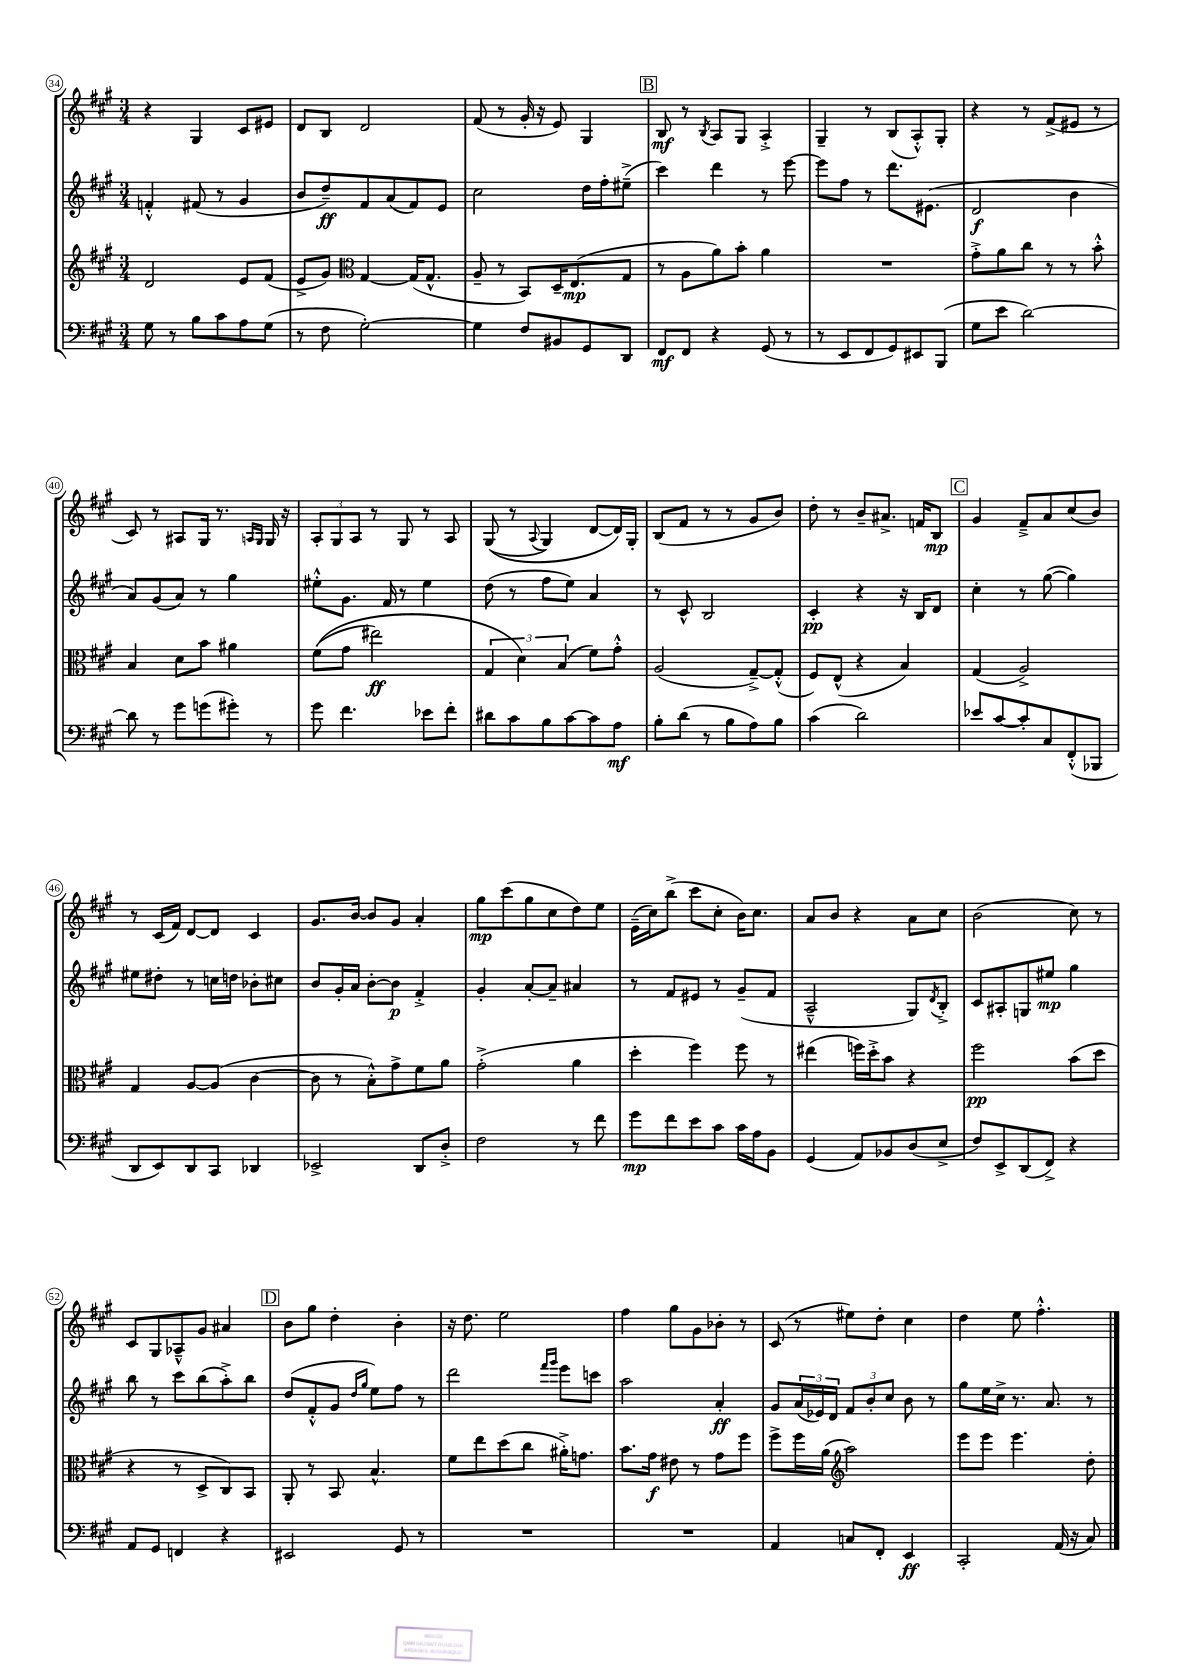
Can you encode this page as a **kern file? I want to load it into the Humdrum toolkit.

**kern	**kern	**kern	**kern
*staff4	*staff3	*staff2	*staff1
*clefF4	*clefG2	*clefG2	*clefG2
*k[f#c#g#]	*k[f#c#g#]	*k[f#c#g#]	*k[f#c#g#]
*M3/4	*M3/4	*M3/4	*M3/4
8G#	2d	4f'^^	4r
8r	.	.	.
8B	.	(8f#	4G#
8c#	.	8r	.
8A	8e	4g#	8c#
(8G#	(8f#	.	8e#
=	=	=	=
8r	8e^	8b	8d
8F#	8g#)	8dd~)	8B
*	*clefC3	*	*
[2G#')	[4G#	8f#	2d
.	.	(8a	.
.	(16G#]	8f#)	.
.	8.G#^^	.	.
.	.	8e	.
=	=	=	=
4G#]	8A~	2cc#	(8f#
.	8r	.	8r
8F#	8BB)	.	16g#'
.	.	.	16r
8BB#	16D~	.	8e)
.	(8.E	.	.
8GG#	.	16dd	4G#
.	.	16ff#'	.
8DD	8G#	(8ee#~^	.
=	=	=	=
8FF#	8r	4ccc#)	8B
8FF#	8A	.	8r
.	.	.	8qB
4r	8a)	4ddd	8A
.	8b'	.	8G#
(8GG#	4a	8r	4A'^
8r	.	[8eee	.
=	=	=	=
8r	2.r	8eee]	4G#~
8EE	.	8ff#	.
8FF#	.	8r	8r
8GG#)	.	8.ddd	(8B
8EE#	.	.	8A'^^)
.	.	(8.e#	.
(8BBB	.	.	8G#'
=	=	=	=
8G#	8g#'^	2d	4r
8e	8a	.	.
[2d)	8cc#	.	8r
.	8r	.	(8f#^
.	8r	4b	8e#
.	8b'^^	.	8r
=	=	=	=
8d]	4B	8a)	8c#)
8r	.	(8g#	8r
8g#	8d	8a)	8A#
(8g	8b	8r	16G#
.	.	.	8.r
8g#')	4a#	4gg#	.
.	.	.	16qqA
.	.	.	16qqG#
8r	.	.	16G#
.	.	.	16r
=	=	=	=
8g#	&((8f#	8ee#'^^	12A'
.	.	.	12G#
4.f#	8g#	8.g#	.
.	.	.	12A
.	2ee#)	.	8r
.	.	16f#	.
.	.	8r	8G#
8e-	.	4ee#	8r
8f#'	.	.	8A
=	=	=	=
8d#	6G#	(8dd	&((8G#
8c#	.	8r	8r
.	6d&)	.	.
.	.	.	8qqA
8B	.	8ff#	4G#)
.	(6B	.	.
[8c#	.	8ee)	.
8c#]	8f#)	4a	[8d
8A	8g#'^^	.	16d]&)
.	.	.	16G#'
=	=	=	=
8B'	(2A	8r	(8B
(8d	.	8c#^^	8f#
8r	.	2B	8r
8B	.	.	8r
8A)	[8G#~^)	.	8g#
8B	(8G#'^^]	.	8b)
=	=	=	=
(4c#	8F#)	4c#'	8dd'
.	(8E^^	.	8r
2d)	4r	4r	8b~
.	.	.	8.a#^
.	4B)	16r	.
.	.	16B	16f
.	.	8d	8B
=	=	=	=
8e-	(4G#	4cc#'	4g#
[8c#	.	.	.
8c#']	2A^)	8r	8f#~^
8C#	.	([8gg#	8a
(8FF#'^^	.	4gg#])	(8cc#
8BBB-	.	.	8b)
=	=	=	=
8DD	4G#	8ee#	8r
8EE)	.	8dd#'	(16c#
.	.	.	16f#)
8DD	[8A	8r	[8d
8CC#	(8A]	16cc	8d]
.	.	16dd	.
4DD-	[4c#	8b-'	4c#
.	.	8cc#	.
=	=	=	=
2EE-^	8c#]	8b	8.g#
.	8r	16g#'	.
.	.	16a	[16b
.	8B'^^)	[8b'	8b]
.	8g#^	8b]	8g#
8DD	8f#	4f#'^	4a'
8D'^	8a	.	.
=	=	=	=
2F#	(2g#'^	4g#'	8gg#
.	.	.	(8ccc#
.	.	[8a'	8gg#
.	.	8a~]	8cc#
8r	4a	4a#	8dd)
8f#	.	.	8ee
=	=	=	=
8g#	4dd'	8r	(16e~
.	.	.	16cc#)
8f#	.	8f#	(8bb^
8e	4ff#)	8e#	8ccc#
8c#	.	8r	8cc#'
16c#	8ff#	(8g#~	16b)
16A	.	.	8.cc#
8BB	8r	8f#	.
=	=	=	=
(4GG#	(4ee#	2A~^^	8a
.	.	.	8b
8AA)	16ff)	.	4r
.	16dd'^	.	.
8BB-	8b	.	.
(8D	4r	8G#)	8a
.	.	8qd	.
8E^	.	8B'^	8cc#
=	=	=	=
8F#)	2ff#	8c#	(2b
8EE^	.	8A#'	.
(8DD	.	8G	.
8FF#^)	.	8ee#	.
4r	(8b	4gg#	8cc#)
.	8dd	.	8r
=	=	=	=
8AA	4r	8bb	8c#
8GG#	.	8r	8G#
4FF	8r	8ccc#	8A-~^^
.	8D^	(8bb	8g#
4r	8C#)	8aa'^)	4a#
.	8BB	8bb	.
=	=	=	=
2EE#	8AA'	(8dd	8b
.	8r	8f#'^^	8gg#
.	8BB	8g#	4dd'
.	.	16qqdd	.
.	.	16qqgg#	.
.	4.B^^	8ee)	.
8GG#	.	8ff#	4b'
8r	.	8r	.
=	=	=	=
2.r	8f#	2ddd	16r
.	.	.	8.dd
.	8ee	.	.
.	(8dd	.	2ee
.	8cc#	.	.
.	.	16qqfff#	.
.	.	16qqggg#	.
.	16a#'^)	8eee	.
.	8.g	.	.
.	.	8ccc	.
=	=	=	=
2.r	8.b	2aa	4ff#
.	16g#	.	.
.	8e#	.	8gg#
.	8r	.	8g#
.	8g#	4a'	8b-'
.	8ff#	.	8r
=	=	=	=
4AA	8ff#^	8g#	(8c#
.	16ff#	(24a	8r
.	.	24e-)	.
.	(16a	.	.
.	.	24d	.
*	*clefG2	*	*
8C	2aa)	12f#	8ee#)
.	.	12b'	.
8FF#'	.	.	8dd'
.	.	12cc#	.
4EE	.	8b	4cc#
.	.	8r	.
=	=	=	=
2CC#'	8eee	8gg#	4dd
.	8eee	16ee	.
.	.	16cc#^	.
.	4.eee	8.r	8ee
.	.	.	4.ff#'^^
.	.	8.a	.
(16AA	.	.	.
16r	.	.	.
8C#)	8dd'	8r	.
==	==	==	==
*-	*-	*-	*-
